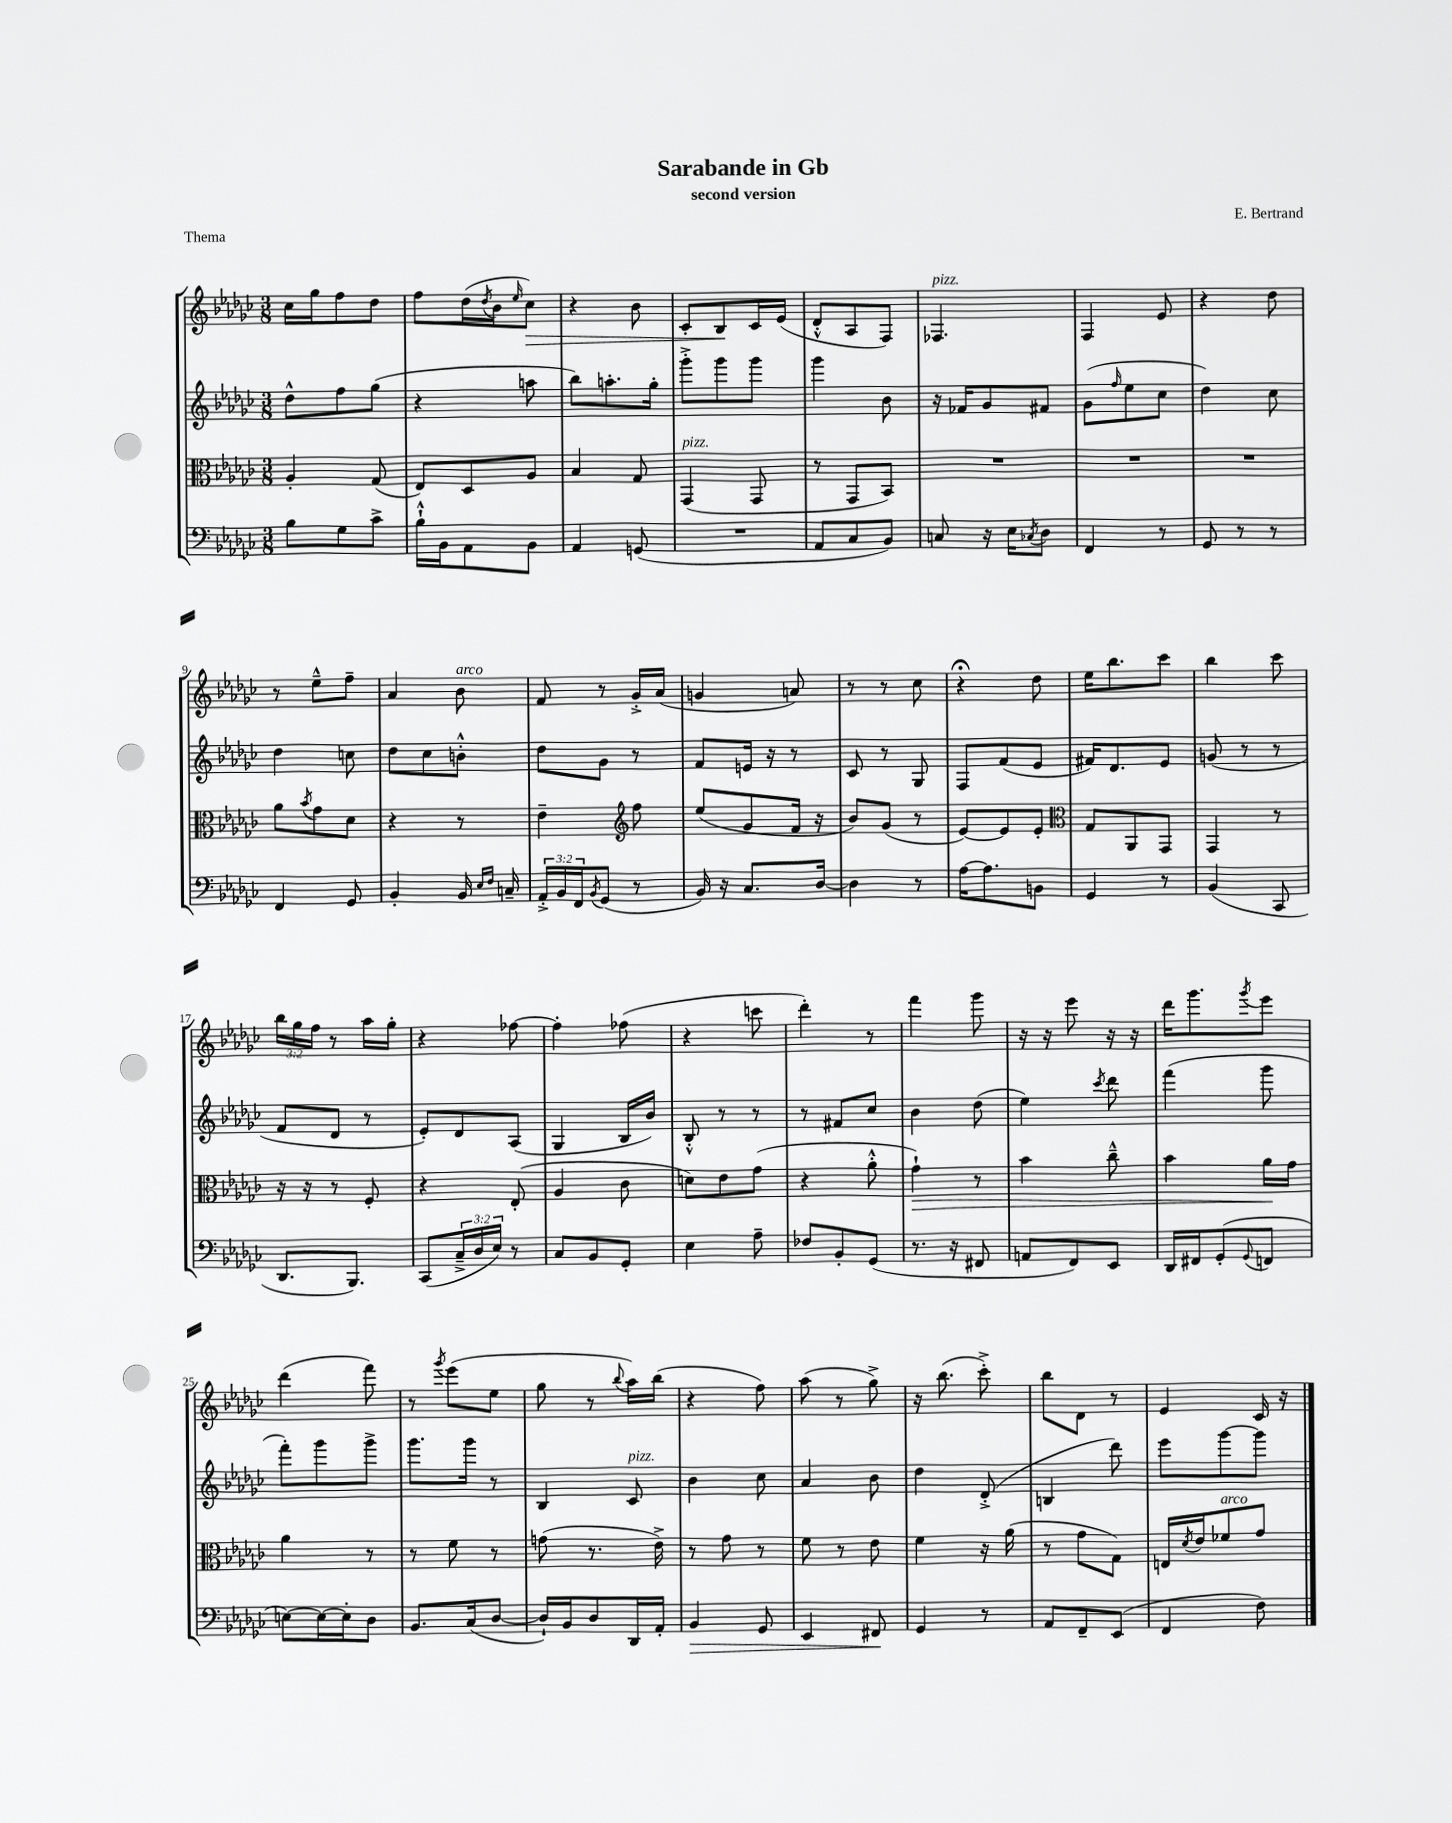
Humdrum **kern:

**kern	**dynam	**kern	**dynam	**kern	**kern	**dynam
*part4	*part4	*part3	*part3	*part2	*part1	*part1
*staff4	*staff4	*staff3	*staff3	*staff2	*staff1	*staff1
*clefF4	*	*clefC3	*	*clefG2	*clefG2	*
*k[b-e-a-d-g-c-]	*	*k[b-e-a-d-g-c-]	*	*k[b-e-a-d-g-c-]	*k[b-e-a-d-g-c-]	*
*M3/8	*	*M3/8	*	*M3/8	*M3/8	*
=1	=1	=1	=1	=1	=1	=1
8B-\L	.	4A-'/	.	8dd-^^\L	16cc-\LL	.
.	.	.	.	.	16gg-\J	.
8G-\	.	.	.	8ff\	8ff\	.
8c-^\J	.	(8G-/	.	(8gg-\J	8dd-\J	.
=2	=2	=2	=2	=2	=2	=2
16B-`^^\LL	.	8E-/L)	.	4r	8ff\L	.
16BB-\J	.	.	.	.	.	.
8AA-\	.	8D-/	.	.	(16dd-\L	.
.	.	.	.	.	8qdd-/	.
.	.	.	.	.	16b-\J	.
.	.	.	.	.	16qqee-/	.
!	!	!	!	!	!	!LO:HP:b
8BB-\J	.	8A-/J	.	8aan\	8cc-\J)	>
=3	=3	=3	=3	=3	=3	=3
4AA-/	.	4B-/	.	8bb-\L)	4r	.
.	.	.	.	8.aan'\	.	.
(8GGn/	.	8G-/	.	.	8b-\	.
.	.	.	.	16gg-'\Jk	.	.
=4	=4	=4	=4	=4	=4	=4
!	!	!LO:TX:a:i:t=pizz.	!	!	!	!
4.r	.	(4GG-/	.	8ggg-'^\L	8c-'/L	.
.	.	.	.	8ggg-\	8B-/	.
.	.	8GG-/	.	8ggg-\J	16c-/L	]
.	.	.	.	.	(16e-/JJ	.
=5	=5	=5	=5	=5	=5	=5
8AA-/L	.	8r	.	4ggg-\	8d-'^^/L	.
8C-/	.	8GG-/L	.	.	8A-/	.
8BB-/J)	.	8BB-/J)	.	8b-\	8F/J)	.
=6	=6	=6	=6	=6	=6	=6
!	!	!	!	!	!LO:TX:a:i:t=pizz.	!
8Cn/	.	4.r	.	16r	4.F-X/	.
.	.	.	.	16f-X/KL	.	.
16r	.	.	.	8g-/	.	.
16E-\KL	.	.	.	.	.	.
8qC-X/	.	.	.	.	.	.
8D-\J	.	.	.	8f#X/J	.	.
=7	=7	=7	=7	=7	=7	=7
4FF/	.	4.r	.	(8g-\L	4F/	.
.	.	.	.	16qqff/	.	.
.	.	.	.	8ee-\	.	.
8r	.	.	.	8cc-\J	8e-/	.
=8	=8	=8	=8	=8	=8	=8
8GG-/	.	4.r	.	4dd-\)	4r	.
8r	.	.	.	.	.	.
8r	.	.	.	8cc-\	8dd-\	.
!!LO:LB:g=z
=9	=9	=9	=9	=9	=9	=9
4FF/	.	8a-\L	.	4dd-\	8r	.
.	.	8qb-/	.	.	.	.
.	.	8g-\	.	.	8ee-~^^\L	.
8GG-/	.	8d-\J	.	8ccn\	8ff~\J	.
=10	=10	=10	=10	=10	=10	=10
4BB-'/	.	4r	.	8dd-\L	4a-/	.
.	.	.	.	8cc-\	.	.
!	!	!	!	!	!LO:TX:a:i:t=arco	!
16BB-/	.	8r	.	8bn'^^\J	8b-\	.
16qqE-/LL	.	.	.	.	.	.
16qqF/JJ	.	.	.	.	.	.
16Cn~/	.	.	.	.	.	.
=11	=11	=11	=11	=11	=11	=11
24AA-'^/LL	.	4e-~\	.	8dd-\L	8f/	.
24BB-/	.	.	.	.	.	.
24FF/J	.	.	.	.	.	.
8qBB-/	.	.	.	.	.	.
(8GG-/J	.	.	.	8g-\J	8r	.
*	*	*clefG2	*	*	*	*
8r	.	8ff\	.	8r	16g-'^/LL	.
.	.	.	.	.	(16a-/JJ	.
=12	=12	=12	=12	=12	=12	=12
16BB-/)	.	(8ee-/L	.	8f/L	4gn/	.
16r	.	.	.	.	.	.
8.C-/L	.	8g-/	.	16en/Jk	.	.
.	.	.	.	16r	.	.
.	.	16f/Jk	.	8r	8an/)	.
[16D-/Jk	.	16r	.	.	.	.
=13	=13	=13	=13	=13	=13	=13
4D-\]	.	8b-/L)	.	8c-/	8r	.
.	.	(8g-/J	.	8r	8r	.
8r	.	8r	.	8G-/	8cc-\	.
=14	=14	=14	=14	=14	=14	=14
[16A-\KL	.	[8e-/L)	.	8F/L	4r;<	.
8.A-\]	.	.	.	.	.	.
.	.	8e-/]	.	(8f/	.	.
8BBn\J	.	8e-'/J	.	8e-/J	8dd-\	.
=15	=15	=15	=15	=15	=15	=15
*	*	*clefC3	*	*	*	*
4GG-/	.	8G-/L	.	16f#X/KL)	16ee-\KL	.
.	.	.	.	8.d-/	8.bb-\	.
.	.	8AA-/	.	.	.	.
8r	.	8GG-/J	.	8e-/J	8ccc-\J	.
=16	=16	=16	=16	=16	=16	=16
(4BB-/	.	4GG-/	.	(8gn/	4bb-\	.
.	.	.	.	8r	.	.
8CC-/	.	8r	.	8r	8ccc-\	.
!!LO:LB:g=z
=17	=17	=17	=17	=17	=17	=17
8.DD-/L	.	16r	.	8f/L	24bb-\LL	.
.	.	.	.	.	24gg-\	.
.	.	16r	.	.	.	.
.	.	.	.	.	24ff\JJ	.
.	.	8r	.	8d-/J	8r	.
8.BBB-/J)	.	.	.	.	.	.
.	.	8F'/	.	8r	16aa-\LL	.
.	.	.	.	.	16gg-'\JJ	.
=18	=18	=18	=18	=18	=18	=18
(8CC-/L	.	4r	.	8e-'/L)	4r	.
24C-~^/L	.	.	.	8d-/	.	.
24D-/	.	.	.	.	.	.
24E-/JJ)	.	.	.	.	.	.
8r	.	(8E-'/	.	(8A-/J	[8ff-X\	.
=19	=19	=19	=19	=19	=19	=19
8C-/L	.	4A-/	.	4G-/	4ff-'\]	.
8BB-/	.	.	.	.	.	.
8GG-'/J	.	8c-\	.	16B-/LL	(8ff-X\	.
.	.	.	.	16b-/JJ)	.	.
=20	=20	=20	=20	=20	=20	=20
4E-\	.	8dn\L)	.	8B-'^^/	4r	.
.	.	8e-\	.	8r	.	.
8A-~\	.	(8g-\J	.	8r	8cccn\	.
=21	=21	=21	=21	=21	=21	=21
8F-X/L	.	4r	.	8r	4ddd-'\)	.
8BB-'/	.	.	.	8f#X/L	.	.
(8GG-/J	.	8a-'^^\	.	8cc-/J	8r	.
=22	=22	=22	=22	=22	=22	=22
!	!	!	!LO:HP:b	!	!	!
8.r	.	4g-`\)	>	4b-\	4fff\	.
16r	.	.	.	.	.	.
8FF#X/	.	8r	.	(8dd-\	8ggg-\	.
=23	=23	=23	=23	=23	=23	=23
8AAn/L	.	4b-\	.	4ee-\)	16r	.
.	.	.	.	.	16r	.
8FF/)	.	.	.	.	8eee-\	.
.	.	.	.	8qccc-/	.	.
8EE-/J	.	8cc-~^^\	.	8ddd-\	16r	.
.	.	.	.	.	16r	.
=24	=24	=24	=24	=24	=24	=24
16DD-/LL	.	4b-\	.	(4fff\	16ddd-\KL	.
16FF#X/J	.	.	.	.	8.ggg-\	.
(8GG-'/	.	.	.	.	.	.
8qqGG-/	.	.	.	.	8qggg-/	.
8FFn/J	.	16a-\LL	.	8ggg-\	8eee-\J	.
.	.	16g-\JJ	]	.	.	.
!!LO:LB:g=z
=25	=25	=25	=25	=25	=25	=25
[8En\L)	.	4a-\	.	8fff'\L)	(4ddd-\	.
16E\L_	.	.	.	8ggg-\	.	.
16E'\J]	.	.	.	.	.	.
8D-\J	.	8r	.	8ggg-^\J	8fff\)	.
=26	=26	=26	=26	=26	=26	=26
8.BB-/L	.	8r	.	8.ggg-\L	8r	.
.	.	.	.	.	8qggg-/	.
.	.	8f\	.	.	(8eee-\L	.
(16C-/k	.	.	.	16ggg-\Jk	.	.
[8D-/J	.	8r	.	8r	8ee-\J	.
=27	=27	=27	=27	=27	=27	=27
16D-`/LL])	.	(8gn\	.	4B-/	8gg-\	.
16BB-/J	.	.	.	.	.	.
8D-/	.	8.r	.	.	8r	.
.	.	.	.	.	8qqbb-/	.
!	!	!	!	!LO:TX:a:i:t=pizz.	!	!
16DD-/L	.	.	.	8c-/	16aa-\LL)	.
16AA-'/JJ	.	16e-^\)	.	.	(16bb-\JJ	.
=28	=28	=28	=28	=28	=28	=28
!	!LO:HP:b	!	!	!	!	!
4BB-/	>	8r	.	4b-\	4r	.
.	.	8g-\	.	.	.	.
8GG-/	.	8r	.	8cc-\	8ff\)	.
=29	=29	=29	=29	=29	=29	=29
4EE-/	.	8f\	.	4a-/	(8aa-\	.
.	.	8r	.	.	8r	.
8FF#X/	.	8e-\	.	8b-\	8gg-^\)	.
.	]	.	.	.	.	.
=30	=30	=30	=30	=30	=30	=30
4GG-/	.	4f\	.	4dd-\	16r	.
.	.	.	.	.	(8.bb-\	.
8r	.	16r	.	(8d-'^/	8ccc-'^\)	.
.	.	(16a-\	.	.	.	.
=31	=31	=31	=31	=31	=31	=31
8AA-/L	.	8r	.	4Bn/	8bb-\L	.
8FF~/	.	8g-\L	.	.	8d-\J	.
(8EE-/J	.	8G-\J)	.	8ddd-\)	8r	.
=32	=32	=32	=32	=32	=32	=32
4FF/	.	16En/LL	.	8eee-\L	4e-/	.
.	.	8qd-/	.	.	.	.
.	.	16e-/J	.	.	.	.
!	!	!LO:TX:a:i:t=arco	!	!	!	!
.	.	8f-X/	.	[8ggg-\	.	.
8F\)	.	8g-/J	.	8ggg-\J]	16c-/	.
.	.	.	.	.	16r	.
==	==	==	==	==	==	==
*-	*-	*-	*-	*-	*-	*-
